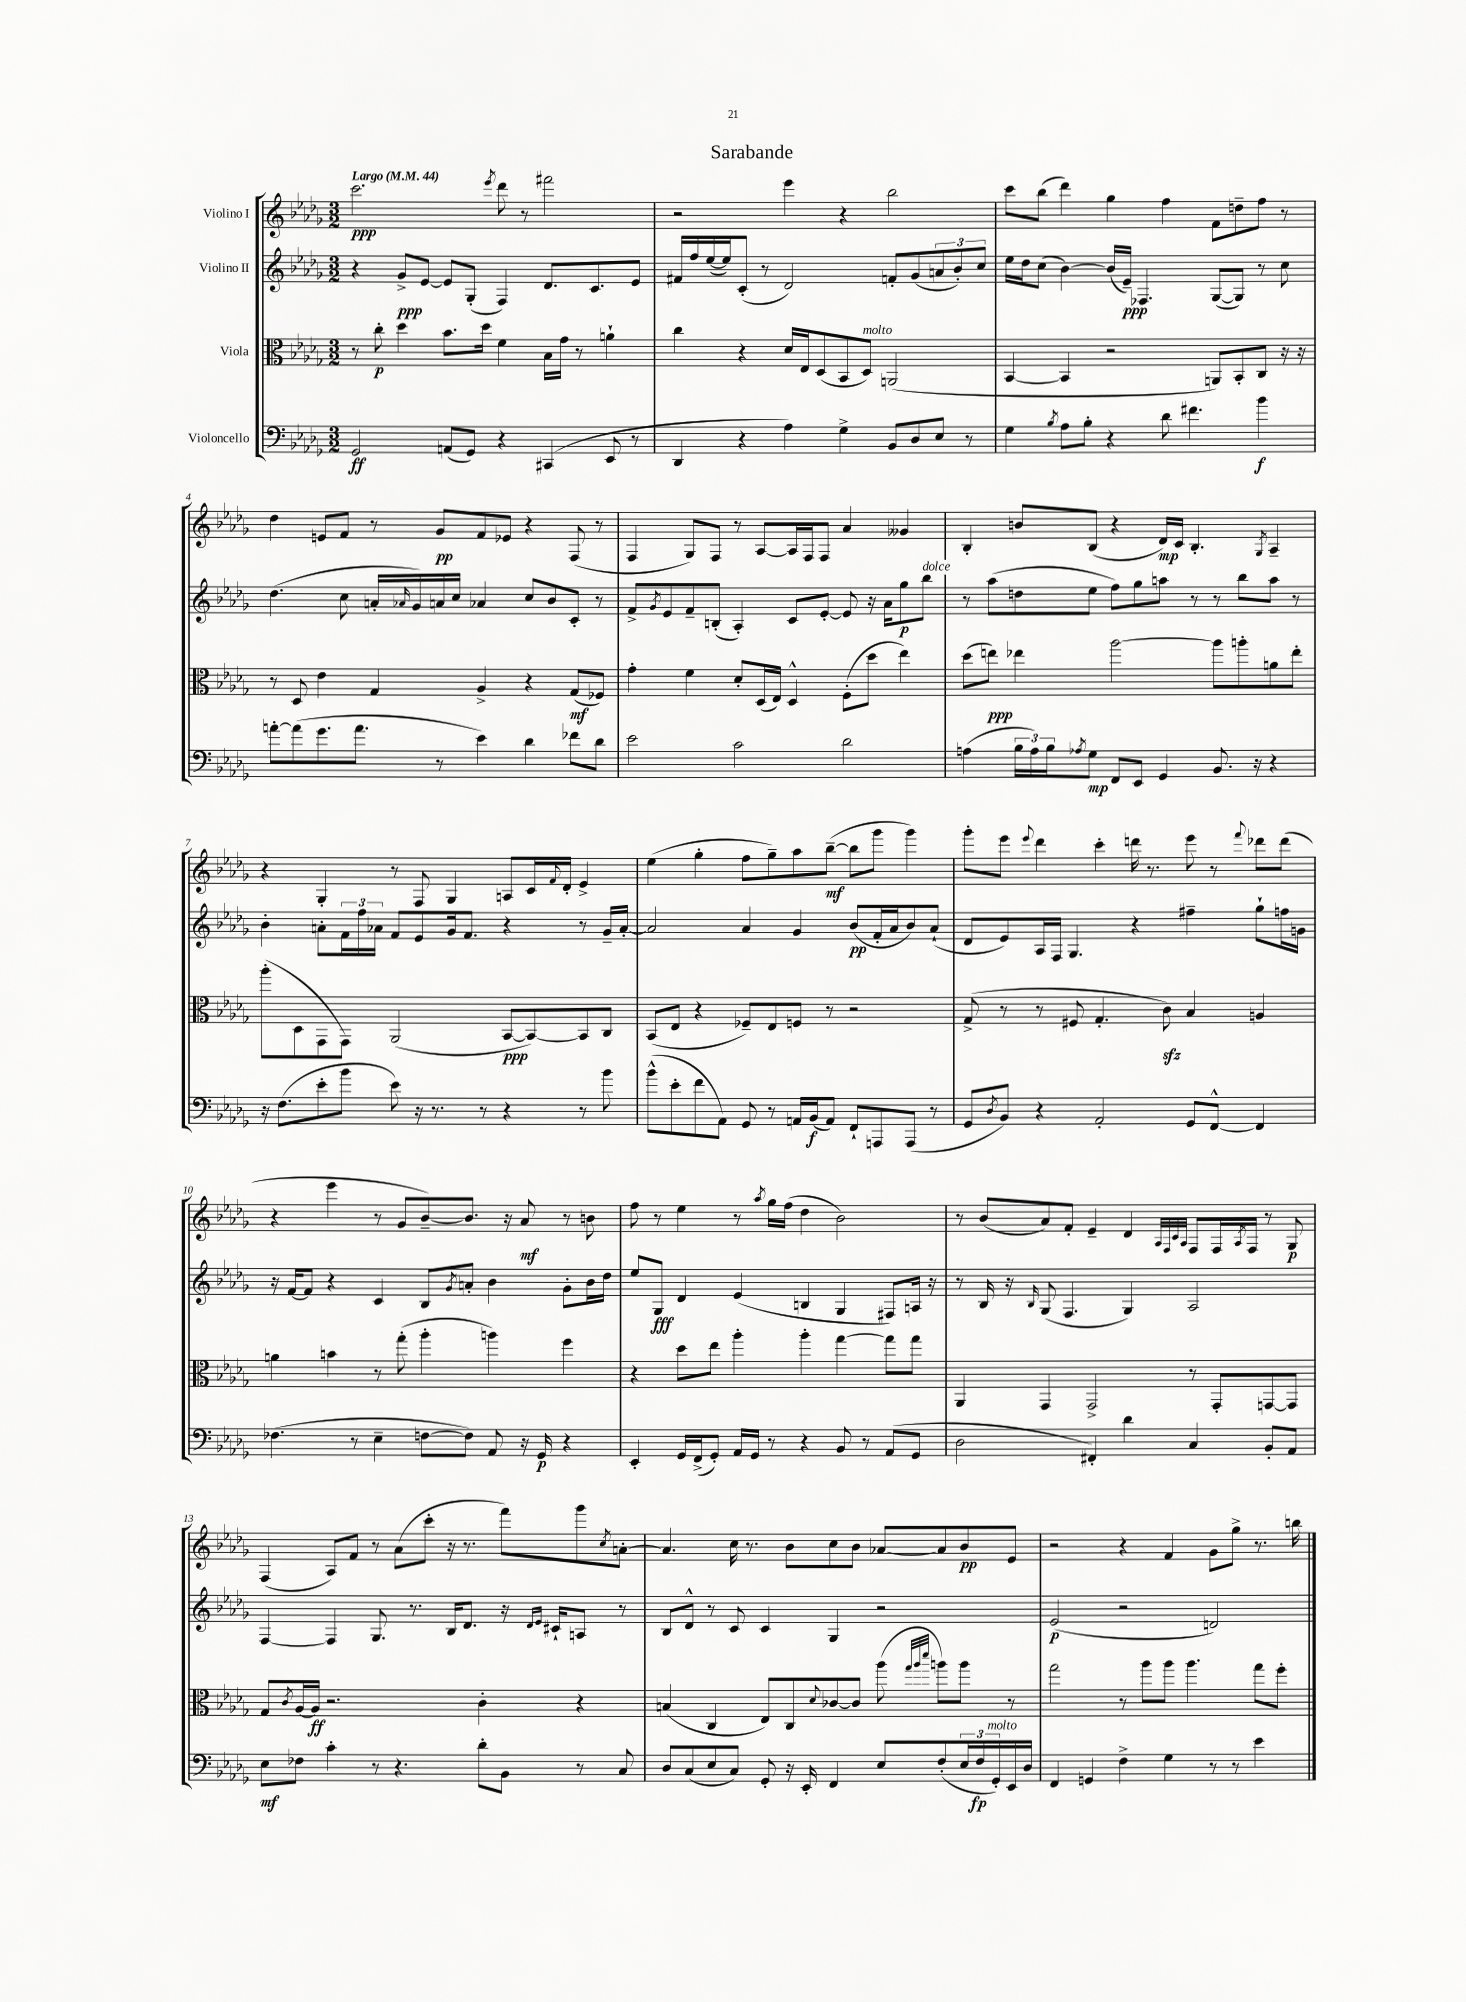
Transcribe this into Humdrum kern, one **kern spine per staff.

**kern	**dynam	**kern	**dynam	**kern	**dynam	**kern	**dynam
*part4	*part4	*part3	*part3	*part2	*part2	*part1	*part1
*staff4	*staff4	*staff3	*staff3	*staff2	*staff2	*staff1	*staff1
*I"Violoncello	*	*I"Viola	*	*I"Violino II	*	*I"Violino I	*
*clefF4	*	*clefC3	*	*clefG2	*	*clefG2	*
*k[b-e-a-d-g-]	*	*k[b-e-a-d-g-]	*	*k[b-e-a-d-g-]	*	*k[b-e-a-d-g-]	*
*M3/2	*	*M3/2	*	*M3/2	*	*M3/2	*
*MM44	*	*MM44	*	*MM44	*	*MM44	*
=1	=1	=1	=1	=1	=1	=1	=1
!	!	!	!	!	!	!LO:TX:a:B:t=Largo	!
2GG-/	ff	8r	.	4r	.	2.ccc\	ppp
.	.	8cc'\	p	.	.	.	.
.	.	4dd-\	.	8g-^/L	ppp	.	.
.	.	.	.	[8e-/J	.	.	.
(8AAn/L	.	8.b-\L	.	8e-/L]	.	.	.
8GG-/J)	.	.	.	(8G-'/J	.	.	.
.	.	16dd-\Jk	.	.	.	.	.
.	.	.	.	.	.	8qeee-/	.
4r	.	4f\	.	4F/)	.	8ddd-\	.
.	.	.	.	.	.	8r	.
(4CC#X/	.	16B-\LL	.	8.d-/L	.	2fff#X\	.
.	.	16g-\JJ	.	.	.	.	.
.	.	8r	.	.	.	.	.
.	.	.	.	8.c/	.	.	.
8EE-/	.	4an`\	.	.	.	.	.
8r	.	.	.	8e-/J	.	.	.
=2	=2	=2	=2	=2	=2	=2	=2
4DD-/	.	4cc\	.	16f#X/LL	.	2r	.
.	.	.	.	16ff/	.	.	.
.	.	.	.	([16ee-/	.	.	.
.	.	.	.	16ee-/J])	.	.	.
4r	.	4r	.	(8c'/J	.	.	.
.	.	.	.	8r	.	.	.
4A-\)	.	16d-/LL	.	2d-/)	.	4eee-\	.
.	.	16E-/J	.	.	.	.	.
.	.	(8D-/	.	.	.	.	.
4G-^\	.	8BB-/	.	.	.	4r	.
!	!	!LO:TX:a:i:t=molto	!	!	!	!	!
.	.	8D-/J)	.	.	.	.	.
8BB-/L	.	(2AAn/	.	8fn'/L	.	2bb-\	.
8D-/	.	.	.	(8g-/	.	.	.
8E-/J	.	.	.	12an/	.	.	.
.	.	.	.	12b-'/)	.	.	.
8r	.	.	.	.	.	.	.
.	.	.	.	12cc/J	.	.	.
=3	=3	=3	=3	=3	=3	=3	=3
4G-\	.	[4BB-/	.	16ee-\LL	.	8ccc\L	.
.	.	.	.	16dd-\J	.	.	.
.	.	.	.	(8cc\J	.	(8bb-\J	.
8qB-/	.	.	.	.	.	.	.
8A-\L	.	4BB-/]	.	[4b-\)	.	4ddd-\)	.
8B-'\J	.	.	.	.	.	.	.
4r	.	2r	.	(16b-/LL]	.	4gg-\	.
.	.	.	.	16e-~/JJ)	ppp	.	.
.	.	.	.	4.F-X/	.	.	.
8d-\	.	.	.	.	.	4ff\	.
4.f#X\	.	.	.	.	.	.	.
.	.	8AAn/L)	.	([8G-/L	.	8f\L	.
.	.	8BB-'/	.	8G-/J])	.	8ddn~\	.
4b-\	f	8C/J	.	8r	.	8ff\J	.
.	.	16r	.	8cc\	.	8r	.
.	.	16r	.	.	.	.	.
!!LO:LB:g=z
=4	=4	=4	=4	=4	=4	=4	=4
[8an'\L	.	8r	.	(4.dd-\	.	4dd-\	.
(8a\]	.	8D-/	.	.	.	.	.
8.g-\	.	4e-\	.	.	.	8en/L	.
.	.	.	.	8cc\	.	8f/J	.
8.a\J	.	.	.	.	.	.	.
.	.	4G-/	.	16an'/LL	.	8r	.
.	.	.	.	16qqa-X/	.	.	.
.	.	.	.	16g-/)	.	.	.
8r	.	.	.	16an/	.	8g-/L	pp
.	.	.	.	16cc/JJ	.	.	.
4e-\)	.	4A-^/	.	4a-X/	.	8f/	.
.	.	.	.	.	.	8e-X/J	.
4d-\	.	4r	.	8cc/L	.	4r	.
.	.	.	.	8b-/	.	.	.
8f-X\L	.	(8G-/L	mf	8c'/J	.	(8F/	.
8d-\J	.	8F-X/J)	.	8r	.	8r	.
=5	=5	=5	=5	=5	=5	=5	=5
2e-\	.	4g-'\	.	8f^/L	.	4F/	.
.	.	.	.	8qg-/	.	.	.
.	.	.	.	8e-/	.	.	.
.	.	4f\	.	8f~/	.	8G-/L)	.
.	.	.	.	(8Bn'/J	.	8F/J	.
2c\	.	8d-'/L	.	4A-'/)	.	8r	.
.	.	(16D-/L	.	.	.	[8A-/L	.
.	.	16E-/JJ)	.	.	.	.	.
.	.	4D-^^/	.	8c/L	.	16A-/L]	.
.	.	.	.	.	.	16F/J	.
.	.	.	.	[8e-'/J	.	8F/J	.
2d-\	.	(8F'\L	.	8e-/]	.	4a-/	.
.	.	8dd-\J	.	16r	.	.	.
.	.	.	.	16a-\KL	.	.	.
.	.	4ee-\)	.	8gg-\	p	4g--X/	.
!	!	!	!	!LO:TX:a:i:t=dolce	!	!	!
.	.	.	.	8bb-\J	.	.	.
=6	=6	=6	=6	=6	=6	=6	=6
(4An\	.	(8dd-\L	.	8r	.	4B-'/	.
.	.	8een\J)	ppp	(8aa-\L	.	.	.
24B-\LL	.	4ee-X\	.	8ddn\	.	8bn/L	.
24A\)	.	.	.	.	.	.	.
24B-\J	.	.	.	.	.	.	.
8qA-X/	.	.	.	.	.	.	.
8G-\J	mp	.	.	8ee-\J	.	(8B-/J	.
8FF/L	.	[2aa-\	.	8ff\L)	.	4r	.
8EE-/J	.	.	.	8gg-\	.	.	.
4GG-/	.	.	.	8aan\J	.	16d-/LL)	mp
.	.	.	.	.	.	16c/JJ	.
.	.	.	.	8r	.	4.B-'/	.
8.BB-/	.	8aa-\L]	.	8r	.	.	.
.	.	8aan'\	.	8bb-\L	.	.	.
16r	.	.	.	.	.	.	.
.	.	.	.	.	.	8qG-/	.
4r	.	8an\	.	8aa\J	.	4A-~/	.
.	.	8ee-'\J	.	8r	.	.	.
!!LO:LB:g=z
=7	=7	=7	=7	=7	=7	=7	=7
16r	.	(8aa-'\L	.	4b-'\	.	4r	.
(8.F\L	.	.	.	.	.	.	.
.	.	8D-\	.	.	.	.	.
8e-'\	.	8GG-\	.	8an'\L	.	4G-'/	.
8b-\J	.	8GG-\J)	.	24f\L	.	.	.
.	.	.	.	24ff\	.	.	.
.	.	.	.	24a-X\JJ	.	.	.
8e-\)	.	(2AA-/	.	8f/L	.	8r	.
16r	.	.	.	8e-/	.	8F/	.
8.r	.	.	.	.	.	.	.
.	.	.	.	16g-/k	.	4G-/	.
.	.	.	.	8.f/J	.	.	.
8r	.	.	.	.	.	.	.
4r	.	[8BB-/L	ppp	4r	.	8An/L	.
.	.	8BB-/_)	.	.	.	16c/L	.
.	.	.	.	.	.	8qqf/	.
.	.	.	.	.	.	16d-'/JJ	.
8r	.	8BB-/]	.	8r	.	4e-^/	.
8b-\	.	8C/J	.	16g-~/LL	.	.	.
.	.	.	.	[16a-'/JJ	.	.	.
=8	=8	=8	=8	=8	=8	=8	=8
(8b-^^\L	.	(8BB-/L	.	2a-/]	.	(4ee-\	.
8e-'\	.	8E-/J	.	.	.	.	.
8f\	.	4r	.	.	.	4gg-'\	.
8AA-\J)	.	.	.	.	.	.	.
8GG-/	.	8F-X~/L)	.	4a-/	.	8ff\L	.
8r	.	8E-/	.	.	.	8gg-~\)	.
16AAn/LL	.	8Fn/J	.	4g-/	.	8aa-\	.
(16BB-/J	f	.	.	.	.	.	.
8AA/J)	.	8r	.	.	.	([8bb-~\J	mf
8FF`/L	.	2r	.	(8b-/L	pp	8bb-\L]	.
8AAAn/	.	.	.	16f'/L	.	8ggg-\J	.
.	.	.	.	16a-/J	.	.	.
(8AAA/J	.	.	.	8b-/)	.	4ggg-\)	.
8r	.	.	.	(8a-`/J	.	.	.
=9	=9	=9	=9	=9	=9	=9	=9
8GG-/L	.	(8G-^/	.	8d-/L	.	8ggg-'\L	.
8qD-/	.	.	.	.	.	.	.
8BB-/J)	.	8r	.	8e-/)	.	8eee-\J	.
.	.	.	.	.	.	8qqeee-/	.
4r	.	8r	.	16A-/L	.	4ddd-\	.
.	.	.	.	16F/JJ	.	.	.
.	.	8F#X/	.	4.G-/	.	.	.
2AA-'/	.	4.G-'/	.	.	.	4ccc'\	.
.	.	.	.	4r	.	16dddn\	.
.	.	.	.	.	.	8.r	.
.	.	8czz\)	.	.	.	.	.
8GG-/L	.	4B-/	.	4ff#X~\	.	8eee-\	.
[8FF^^/J	.	.	.	.	.	8r	.
.	.	.	.	.	.	8qqfff/	.
4FF/]	.	4An/	.	8gg-`\L	.	8ddd-X\L	.
.	.	.	.	16ffn\L	.	(8ddd-\J	.
.	.	.	.	16gn\JJ	.	.	.
!!LO:LB:g=z
=10	=10	=10	=10	=10	=10	=10	=10
(4.F-X\	.	4an\	.	16r	.	4r	.
.	.	.	.	[16f/KL	.	.	.
.	.	.	.	8f/J]	.	.	.
.	.	4bn\	.	4r	.	4eee-\	.
8r	.	.	.	.	.	.	.
4E-~\	.	8r	.	4c/	.	8r	.
.	.	(8gg-'\	.	.	.	8g-/L	.
[8Fn\L	.	4aa-'\	.	8B-/L	.	[8b-~/)	.
.	.	.	.	8qg-/	.	.	.
8F\J])	.	.	.	8an'/J	.	8.b-/J]	.
8AA-/	.	4aan\)	.	4b-\	.	.	.
.	.	.	.	.	.	16r	.
16r	.	.	.	.	.	8a-/	mf
16GG-/	p	.	.	.	.	.	.
4r	.	4ff\	.	8g-'\L	.	8r	.
.	.	.	.	16b-\L	.	8bn\	.
.	.	.	.	16dd-\JJ	.	.	.
=11	=11	=11	=11	=11	=11	=11	=11
4EE-'/	.	4r	.	8ee-/L	.	8ff\	.
.	.	.	.	8G-/J	fff	8r	.
16GG-/LL	.	8dd-\L	.	4d-/	.	4ee-\	.
(16FF^/J	.	.	.	.	.	.	.
8GG-'/J)	.	8ee-\J	.	.	.	.	.
16AA-/LL	.	4aa-'\	.	(4e-/	.	8r	.
16GG-/JJ	.	.	.	.	.	.	.
.	.	.	.	.	.	8qaa-/	.
8r	.	.	.	.	.	16gg-\LL	.
.	.	.	.	.	.	(16ff\JJ	.
4r	.	4aa-'\	.	4Bn/	.	4dd-\	.
8BB-/	.	[4gg-\	.	4G-/	.	2b-\)	.
8r	.	.	.	.	.	.	.
(8AA-/L	.	8gg-\L]	.	8F#X/L)	.	.	.
8GG-/J	.	8gg-\J	.	16An/Jk	.	.	.
.	.	.	.	16r	.	.	.
=12	=12	=12	=12	=12	=12	=12	=12
2D-\	.	4AA-/	.	8r	.	8r	.
.	.	.	.	16B-/	.	(8b-/L	.
.	.	.	.	16r	.	.	.
.	.	.	.	16qqB-/	.	.	.
.	.	4GG-/	.	(8G-/	.	8a-/)	.
.	.	.	.	4.F/	.	8f'/J	.
4FF#X'/)	.	2GG-^/	.	.	.	4e-~/	.
4d-\	.	.	.	4G-/)	.	4d-/	.
.	.	.	.	.	.	32qqA-/LLL	.
.	.	.	.	.	.	32qqF/	.
.	.	.	.	.	.	32qqc/	.
.	.	.	.	.	.	32qqA-/JJJ	.
4C/	.	8r	.	2A-/	.	8F/L	.
.	.	8GG-'/L	.	.	.	16F/L	.
.	.	.	.	.	.	8qA-/	.
.	.	.	.	.	.	16F/JJ	.
8BB-'/L	.	[8GGn/	.	.	.	8r	.
8AA-/J	.	8GG/J]	.	.	.	8G-/	p
!!LO:LB:g=z
=13	=13	=13	=13	=13	=13	=13	=13
8E-\L	mf	8G-/L	.	[4F/	.	(4F/	.
.	.	8qc/	.	.	.	.	.
8F-X\J	.	[16A-/L	.	.	.	.	.
.	.	16A-/JJ]	ff	.	.	.	.
4c'\	.	2.r	.	4F/]	.	8A-/L)	.
.	.	.	.	.	.	8f/J	.
8r	.	.	.	8.G-/	.	8r	.
4.r	.	.	.	.	.	(8a-\L	.
.	.	.	.	8.r	.	.	.
.	.	.	.	.	.	8ccc'\J	.
.	.	.	.	16B-/KL	.	16r	.
.	.	.	.	8.d-/J	.	8.r	.
8d-'\L	.	4c'\	.	.	.	.	.
8BB-\J	.	.	.	16r	.	8fff\L)	.
.	.	.	.	16qqd-/LL	.	.	.
.	.	.	.	16qqe-/JJ	.	.	.
.	.	.	.	16c#X`/KL	.	.	.
8r	.	4r	.	8An/J	.	8ggg-\	.
.	.	.	.	.	.	8qcc/	.
8C/	.	.	.	8r	.	[8an'\J	.
=14	=14	=14	=14	=14	=14	=14	=14
8D-/L	.	(4Bn/	.	8B-/L	.	4.a/]	.
(8C/	.	.	.	8d-^^/J	.	.	.
8E-/	.	4C/	.	8r	.	.	.
8C/J)	.	.	.	8c/	.	16cc\	.
.	.	.	.	.	.	8.r	.
8GG-'/	.	8E-/L)	.	4c/	.	.	.
16r	.	8C/	.	.	.	8b-\L	.
16EE-'/	.	.	.	.	.	.	.
.	.	8qqd-/	.	.	.	.	.
4FF/	.	[8c-X/	.	4G-/	.	8cc\	.
.	.	8c-/J]	.	.	.	8b-\J	.
8E-/L	.	(8aa-\	.	2r	.	[8a-X/L	.
.	.	32qqgg-/LLL	.	.	.	.	.
.	.	32qqaa-/	.	.	.	.	.
.	.	32qqddd-/JJJ	.	.	.	.	.
(8F'/	.	8aan\L)	.	.	.	8a-/]	.
24E-/L	.	8aa\J	.	.	.	8b-/	pp
24F/	fp	.	.	.	.	.	.
!LO:TX:a:i:t=molto	!	!	!	!	!	!	!
24GG-'/)	.	.	.	.	.	.	.
16EE-/	.	8r	.	.	.	8e-/J	.
16D-/JJ	.	.	.	.	.	.	.
=15	=15	=15	=15	=15	=15	=15	=15
4FF/	.	2gg-\	.	(2e-/	p	2r	.
4GGn/	.	.	.	.	.	.	.
4F^\	.	8r	.	2r	.	4r	.
.	.	8aa-\L	.	.	.	.	.
4G-\	.	8aa-\J	.	.	.	4f/	.
.	.	4.aa-\	.	.	.	.	.
8r	.	.	.	2dn/)	.	8g-\L	.
8r	.	.	.	.	.	8gg-^\J	.
4e-\	.	8gg-\L	.	.	.	8.r	.
.	.	8ff'\J	.	.	.	.	.
.	.	.	.	.	.	16bbn\	.
==	==	==	==	==	==	==	==
*-	*-	*-	*-	*-	*-	*-	*-
